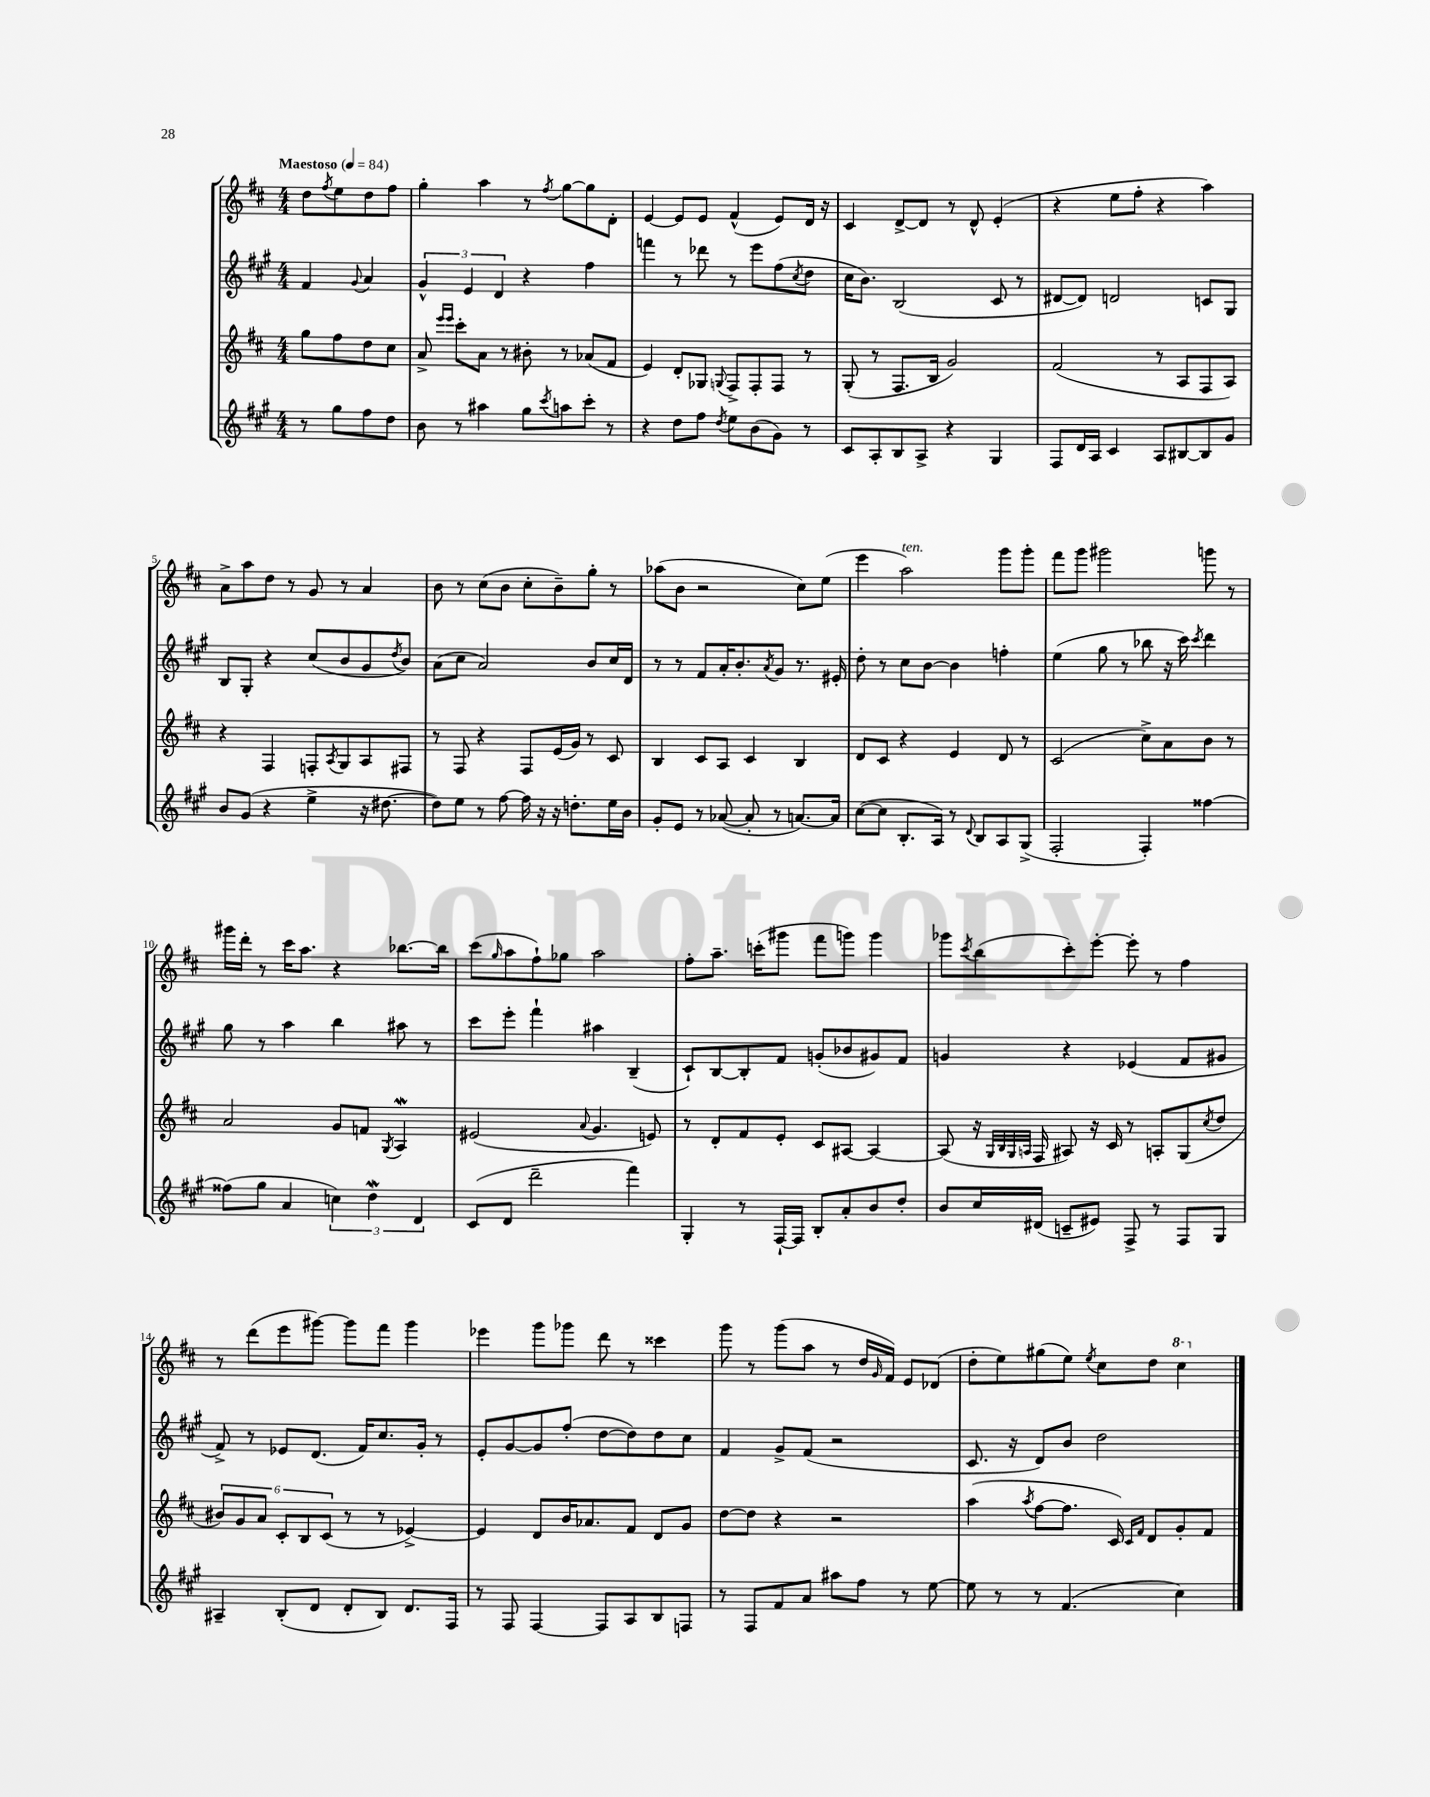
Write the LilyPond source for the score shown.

<<
\new StaffGroup <<
\new Staff = "s0" {
    \clef treble \key d \major \numericTimeSignature \time 4/4 \partial 2 \tempo "Maestoso" 4 = 84
    d''8 \acciaccatura { fis''8 } e''8 d''8 fis''8 |
    g''4-. a''4 r8 \acciaccatura { fis''8 } g''8~ g''8 d'8-. |
    e'4~ e'8 e'8 fis'4-^( e'8) d'16 r16 |
    cis'4 d'8~-> d'8 r8 d'8-^ e'4-.( |
    r4 e''8 fis''8-. r4 a''4) |
    a'8-> a''8 d''8 r8 g'8 r8 a'4 |
    b'8 r8 cis''8( b'8 cis''8-. b'8--) g''8-. r8 |
    aes''8( b'8 r2 cis''8) e''8( |
    e'''4 a''2^\markup { \italic "ten." }) g'''8 g'''8-. |
    fis'''8 g'''8 gis'''2 g'''8 r8 |
    gis'''16 d'''16-. r8 cis'''16 a''8. r4 bes''8.~ bes''16 |
    cis'''8( \grace { g''16 } a''8 fis''8-!) ges''8 a''2 |
    fis''8-. a''8.-- c'''16-.( gis'''8 fis'''8 g'''8) g'''4 |
    ges'''8 \acciaccatura { cis'''8 } b''8( cis'''8-.) e'''8~-. e'''8-. r8 fis''4 |
    r8 d'''8( e'''8 gis'''8~) gis'''8 fis'''8 gis'''4 |
    ees'''4 g'''8 ges'''8 d'''8 r8 cisis'''4 |
    g'''8 r8 g'''8( a''8 r8 d''16 \grace { g'16 } fis'16) e'8 des'8( |
    d''8-. e''8) gis''8( e''8) \acciaccatura { e''8 } cis''8 d''8 \ottava #1 cis'''4 \ottava #0 \bar "|." |
}
\new Staff = "s1" {
    \clef treble \key a \major \numericTimeSignature \time 4/4 \partial 2
    fis'4 \appoggiatura { gis'8 } a'4 |
    \tuplet 3/2 { gis'4-^ e'4 d'4 } r4 fis''4 |
    f'''4 r8 des'''8 r8 e'''8 fis''8( \acciaccatura { cis''8 } d''8 |
    cis''16 b'8.) b2( cis'8 r8 |
    dis'8~ dis'8) d'2 c'8 gis8 |
    b8 gis8-. r4 cis''8( b'8 gis'8 \acciaccatura { d''8 } b'8) |
    a'8( cis''8 a'2) b'8 cis''16 d'16 |
    r8 r8 fis'8 a'16-. b'8.-. \acciaccatura { a'8 } gis'8 r8. eis'16-. |
    d''8-. r8 cis''8 b'8~ b'4 f''4-. |
    e''4( gis''8 r8 bes''8 r16 cis'''16) \acciaccatura { cis'''8 } d'''4 |
    gis''8 r8 a''4 b''4 ais''8 r8 |
    cis'''8 e'''8-. fis'''4-! ais''4 b4--( |
    cis'8-!) b8~ b8-. fis'8 g'8-.( bes'8 gis'8) fis'8 |
    g'4 r4 ees'4( fis'8 gis'8 |
    fis'8->) r8 ees'8 d'8.( fis'16) cis''8. gis'16-. r8 |
    e'8-. gis'8~ gis'8 fis''8-.( d''8~ d''8) d''8 cis''8 |
    fis'4 gis'8-> fis'8( r2 |
    cis'8. r16 d'8) b'8 d''2 \bar "|." |
}
\new Staff = "s2" {
    \clef treble \key d \major \numericTimeSignature \time 4/4 \partial 2
    g''8 fis''8 d''8 cis''8 |
    a'8-> \grace { e'''16 e'''16 } cis'''8-. a'8 r8 bis'8-. r8 aes'8( fis'8 |
    e'4) d'8-. ges8 \appoggiatura { g8 } fis8-> fis8-. fis8 r8 |
    g8-.( r8 fis8. b16 g'2) |
    fis'2( r8 a8 fis8 a8) |
    r4 fis4 f8-. \acciaccatura { a8 } g8 a8 fis8 |
    r8 fis8 r4 fis8 e'16( g'16) r8 cis'8 |
    b4 cis'8 a8 cis'4 b4 |
    d'8 cis'8 r4 e'4 d'8 r8 |
    cis'2( cis''8->) a'8 b'8 r8 |
    a'2 g'8 f'8 \acciaccatura { g8 } a4\mordent |
    eis'2( \appoggiatura { a'8 } g'4. e'8) |
    r8 d'8-. fis'8 e'8-. cis'8 ais8~ ais4~ |
    ais8( r16 \grace { g32 b32 g32 a32 } fis16 ais8) r16 cis'16 r8 a8-. g8( \acciaccatura { cis''8 } d''8 |
    \tuplet 6/4 { bis'8) g'8 a'8 cis'8-. b8 cis'8( } r8 r8 ees'4~->) |
    ees'4 d'8 b'16 aes'8. fis'8 d'8 g'8 |
    d''8~ d''8 r4 r2 |
    a''4( \acciaccatura { a''8 } fis''8~ fis''8. cis'16) \grace { cis'16 fis'16 } d'8 g'8-. fis'8 \bar "|." |
}
\new Staff = "s3" {
    \clef treble \key a \major \numericTimeSignature \time 4/4 \partial 2
    r8 gis''8 fis''8 d''8 |
    b'8 r8 ais''4 gis''8 \acciaccatura { cis'''8 } a''8 cis'''8-. r8 |
    r4 d''8 fis''8 \acciaccatura { d''8 } e''8 b'8( gis'8) r8 |
    cis'8 a8-. b8 a8-> r4 gis4 |
    fis8 d'16 a16 cis'4 a8 bis8~ bis8 gis'8 |
    b'8 gis'8( r4 e''4-> r16 dis''8.~ |
    dis''8) e''8 r8 fis''8~ fis''16 r16 r16 d''8.-. e''16 b'16 |
    gis'8-. e'8 r8 aes'8~( aes'8-. r8 a'8.~) a'16 |
    cis''8~( cis''8 b8.-. a16) r8 \appoggiatura { d'8 } b8 a8 gis8->( |
    fis2-. fis4-.) fisis''4~ |
    fisis''8( gis''8 a'4 \tuplet 3/2 { c''4) d''4\mordent d'4 } |
    cis'8( d'8 d'''2-- fis'''4) |
    gis4-. r8 fis16~-! fis16 b8-. a'8-. b'8 d''8-. |
    b'8 cis''16 dis'16( c'8-- eis'8) fis8-> r8 fis8 gis8 |
    ais4-- b8-.( d'8 d'8-. b8) d'8. fis16 |
    r8 fis8 fis4~ fis8 a8 b8 f8 |
    r8 fis8 fis'8 a'8 ais''8 fis''8 r8 e''8~ |
    e''8 r8 r8 fis'4.( cis''4) \bar "|." |
}
>>
>>
